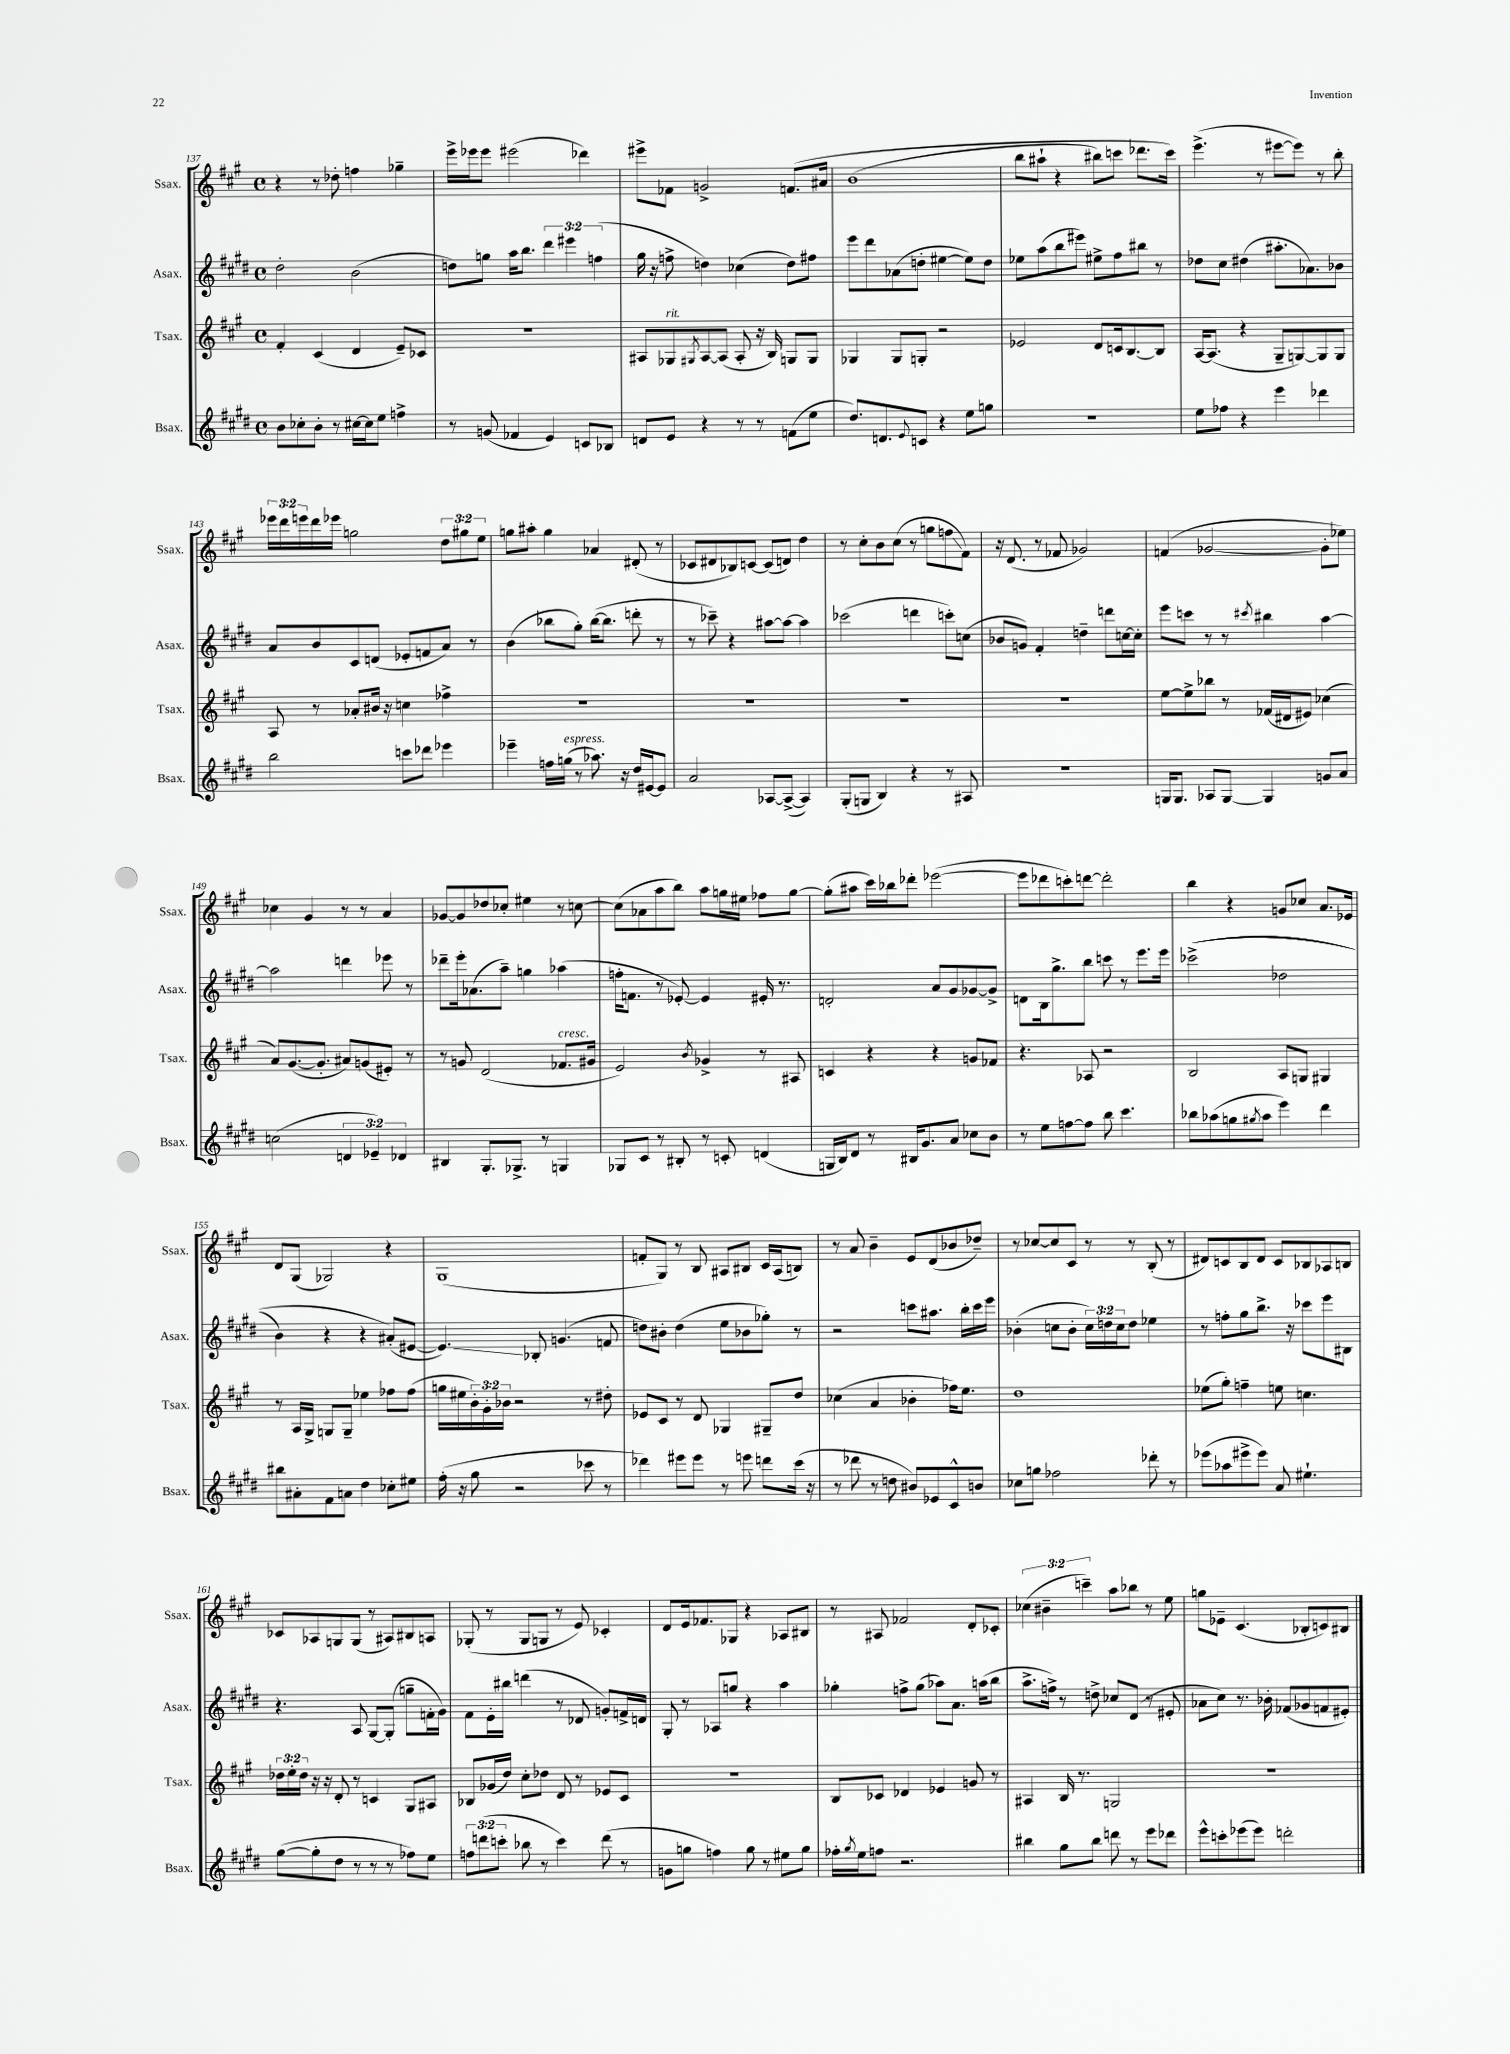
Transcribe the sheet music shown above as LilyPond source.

<<
\new StaffGroup <<
\new Staff = "s0" \with { instrumentName = "Ssax." shortInstrumentName = "Ssax." } {
    \clef treble \key a \major \defaultTimeSignature \time 4/4 \override Staff.TupletNumber.text = #tuplet-number::calc-fraction-text
    r4 r8 des''8-. f''4 ges''4-- |
    e'''16-> ees'''16 ees'''8 eis'''2( des'''4) |
    eis'''8-> fes'8 g'2-> f'8.\( ais'16 |
    b'1( |
    b''8 ais''8-! r4 bis''8) c'''8 des'''8. c'''16\) |
    e'''4.->( r8 eis'''8~ eis'''8) r8 b''8-. |
    \tuplet 3/2 { ees'''16 d'''16 e'''16 } d'''16 ees'''16 g''2 \tuplet 3/2 { d''8 gis''8 e''8 } |
    g''8 ais''8-. g''4 aes'4 dis'8-.( r8 |
    ces'8 dis'8 bes8) c'8~ c'8( d'8) d''4 |
    r8 cis''8-. b'8 cis''8( r8 g''8 f''8\glissando fis'8) |
    r16 d'8.( r8 fes'8 ges'2) |
    f'4( ges'2~ ges'8-. ees''8) |
    ces''4 gis'4 r8 r8 a'4 |
    ges'8~ ges'8 des''8 ces''8-. eis''4 r8 c''8~ |
    c''8( aes'8 a''8 b''8) a''8 g''16 eis''16 fes''8 g''8~ |
    g''8-.( ais''8 cis'''16) bes''16 des'''8-. ees'''2~( |
    ees'''8 des'''8 c'''8-.) d'''8~ d'''2-. |
    b''4 r4 g'8 ces''8 a'8. ees'16 |
    d'8 gis8( ges2) r4 |
    gis1( |
    f'8-. gis8) r8 b8 ais8 bis8 cis'16 ais16( b8) |
    r8 a'8 b'4-- e'8 d'8( bes'8 des''8--) |
    r8 ces''8~ ces''8 cis'8 r8 r8 b8-.( r8 |
    dis'8) c'8 b8 dis'8 c'8 bes8 aes8 b8 |
    ces'8 aes8 g8 g8( r8 ais8) bis8 a8 |
    ges8-.( r8 ges8 g8 r8 e'8) ces'4-. |
    d'8 e'16 fes'8. ges8 r4 aes8 bis8 |
    r8 ais8 fes'2 d'8-. ces'8-. |
    \tuplet 3/2 { ces''4( bis'4-- c'''4--) } a''8 bes''8 r8 e''8 |
    g''8 ees'8-- cis'4.( bes8-. c'8) bis8 \bar "|." |
}
\new Staff = "s1" \with { instrumentName = "Asax." shortInstrumentName = "Asax." } {
    \clef treble \key e \major \defaultTimeSignature \time 4/4 \override Staff.TupletNumber.text = #tuplet-number::calc-fraction-text
    dis''2-. b'2( |
    d''8) g''8 a''16 b''8. \tuplet 3/2 { dis'''4 eis'''4 f''4( } |
    gis''16 r16 f''8-> d''4) ces''4( d''8) fis''8 |
    e'''8 dis'''8 aes'8( d''8-. eis''4~ eis''8) d''8 |
    ees''8 a''8( b''8 eis'''8) eis''8-> fis''8 bis''8 r8 |
    des''8 cis''8 dis''4( ais''8.-. aes'8.) bes'8 |
    a'8 b'8 cis'8 d'8( ees'8-. f'8 a'8) r8 |
    b'4( bes''8 gis''8-.) bes''16~( bes''8. d'''8-. r8 |
    r8 ces'''8--) r4 ais''8~ ais''8~ ais''4 |
    ces'''2( d'''4 c'''8-.) c''8( |
    bes'8 g'8) fis'4-. d''4-- d'''8 c''16~ c''16-. |
    e'''8 c'''8 r8 r8 \acciaccatura { cis'''8 } bis''4 a''4~ |
    a''2 d'''4 ees'''8 r8 |
    des'''8-- e'''16-. aes'8.( a''8--) g''4 aes''4( |
    f''16-. f'8. r8 ees'8~-.) ees'4 eis'16-. r8. |
    d'2-. a'8 gis'8 ges'8~ ges'8-> |
    d'8 b16 gis''8.-> b''8 c'''8 r8 e'''8. e'''16 |
    ces'''2->(\( des''2 |
    b'4) r4 r4 ais'8-.(\) eis'8~ |
    eis'4.\glissando) bes8-. g'4.( f'8 |
    d''8) bis'8-. d''4( e''8 bes'8 ges''8-.) r8 |
    r2 c'''8 ais''8. b''16-. c'''16 e'''16 |
    bes'4-.( c''8 bes'8-. \tuplet 3/2 { c''16) d''16 c''16 } d''8 ees''4 |
    r8 f''8-. gis''8 b''8.-> r16 ces'''8 e'''8 bis8 |
    r4. a8 gis8~ gis8-.( g''8-- f'16-. gis'16) |
    fis'8 e'16-. bis''16 d'''4( r8 des'8 g'8-.) f'16-> d'16 |
    gis8-. r8 aes8 g''8 r4 a''4 |
    ges''4-. f''8-> ges''8( aes''8) a'8. a''16( b''8 |
    a''8.-> f''16->) r8 d''8-> ces''8 dis'8( r8 eis'8-. |
    aes'8 cis''8) r8. bes'16-. fes'8( ges'8 f'8 eis'8-.) \bar "|." |
}
\new Staff = "s2" \with { instrumentName = "Tsax." shortInstrumentName = "Tsax." } {
    \clef treble \key a \major \defaultTimeSignature \time 4/4 \override Staff.TupletNumber.text = #tuplet-number::calc-fraction-text
    fis'4-. cis'4( d'4 e'8--) ces'8 |
    R1 |
    ais8 ges8^\markup { \italic "rit." } \acciaccatura { gis8 } ais8~ ais8( ais8-. r16 b16) g8 g8 |
    ges4 ges8 g8-. r2 |
    ees'2 d'8 c'16 b8.~ b8 |
    a16~ a8.( r4 gis8-- g8~) g8 g8 |
    a8 r8 aes'8-. bis'16 r16 c''4 fes''4-> |
    R1 |
    R1 |
    R1 |
    R1 |
    e''8~ e''8-> bes''8 r8 fes'16( dis'16 eis'8) ces''4( |
    a'8) gis'8.~( gis'8.-. ais'8) g'8( eis'8-.) r8 |
    r8 g'8 d'2( fes'8.^\markup { \italic "cresc." } gis'16 |
    e'2) \acciaccatura { b'8 } ges'4-> r8 ais8 |
    c'4 r4 r4 g'8 fes'8 |
    r4. aes8 r2 |
    b2 a8 g8 gis4 |
    r8 a16 gis16-> g8 g8-- ees''4 fes''8 fes''8( |
    g''16 eis''16 \tuplet 3/2 { b'16-.) gis'16-. bes'16 } r2 r8 dis''8-. |
    ees'8 cis'8 r8 d'8 ges4 gis8-- d''8 |
    ces''4( a'4 bes'4-. fes''16) e''8. |
    d''1 |
    ees''8( gis''8-.) f''4-- e''8 c''4. |
    \tuplet 3/2 { des''16 e''16-. des''16 } r16 r16 d'8-. r8 c'4 gis8 ais8 |
    bes8 ges'16( d''16) cis''8-. des''8 d'8 r8 ees'8 cis'8 |
    r1 |
    b8 ces'8 des'4 ees'4 g'8 r8 |
    ais4 b16 r8. g2 |
    R1 \bar "|." |
}
\new Staff = "s3" \with { instrumentName = "Bsax." shortInstrumentName = "Bsax." } {
    \clef treble \key e \major \defaultTimeSignature \time 4/4 \override Staff.TupletNumber.text = #tuplet-number::calc-fraction-text
    b'8 ces''8-. b'8-. r8 cis''16~ cis''16 e''8 f''4-> |
    r8 g'8( fes'4 e'4) c'8 bes8 |
    d'8 e'8 r4 r8 r8 f'8( e''8 |
    dis''8.) d'8. \appoggiatura { e'8 } c'8 r4 e''8 g''8 |
    R1 |
    e''8 fes''8 r4 e'''4 des'''4 |
    b''2 c'''8 des'''8 ees'''4 |
    ees'''4-- f''16 g''16^\markup { \italic "espress." }( r8 aes''8.) r16 dis''16 eis'16~ eis'8 |
    a'2 aes8~ aes8~->( aes4) |
    gis8-.( g8 b4) r4 r8 ais8 |
    R1 |
    g16 g8. aes8 g8~ g4 g'8 a'8 |
    c''2( \tuplet 3/2 { d'4 ees'4--) des'4 } |
    bis4 gis8.-. ges8.-> r8 g4 |
    ges8 cis'8 r8 bis8-. r8 c'8-. d'4( |
    g16 b16) dis'8 r8 bis16 gis'8. a'8 ces''8 b'8 |
    r8 e''8 f''8~ f''8 b''8 cis'''4. |
    bes''8 aes''8( g''8 \acciaccatura { gis''8 } aes''8 e'''4) dis'''4 |
    bis''8 ais'8-. fis'8 a'8 dis''4 ces''8-. eis''8 |
    fis''16-.( r16 gis''8 r2 ces'''8 r8 |
    des'''4) eis'''8 eis'''8 r8 e'''8 d'''8 cis'''16( r16 |
    r8 des'''8 r8 d''8 bis'8) ees'8 cis'8-^ b'8 |
    ces''8 g''8 fes''2 des'''8-. r8 |
    ees'''8( aes''8 eis'''8-> eis'''8) a'8 eis''4.-! |
    gis''8~( gis''8-. dis''8 r8 r8 r8 fes''8) e''8 |
    \tuplet 3/2 { f''8 d'''8( c'''8-. } bes''8 r8 c'''4) d'''8( r8 |
    g'8 g''8 f''4) g''8 r8 eis''8 g''8 |
    fes''16-. \acciaccatura { gis''8 } e''16 f''8 r2. |
    bis''4 gis''8 bis''8 d'''8 r8 e'''8 des'''8 |
    e'''8-^ c'''8-. ees'''8( ees'''8) d'''2-. \bar "|." |
}
>>
>>
\layout { \context { \Score currentBarNumber = #137 } }
